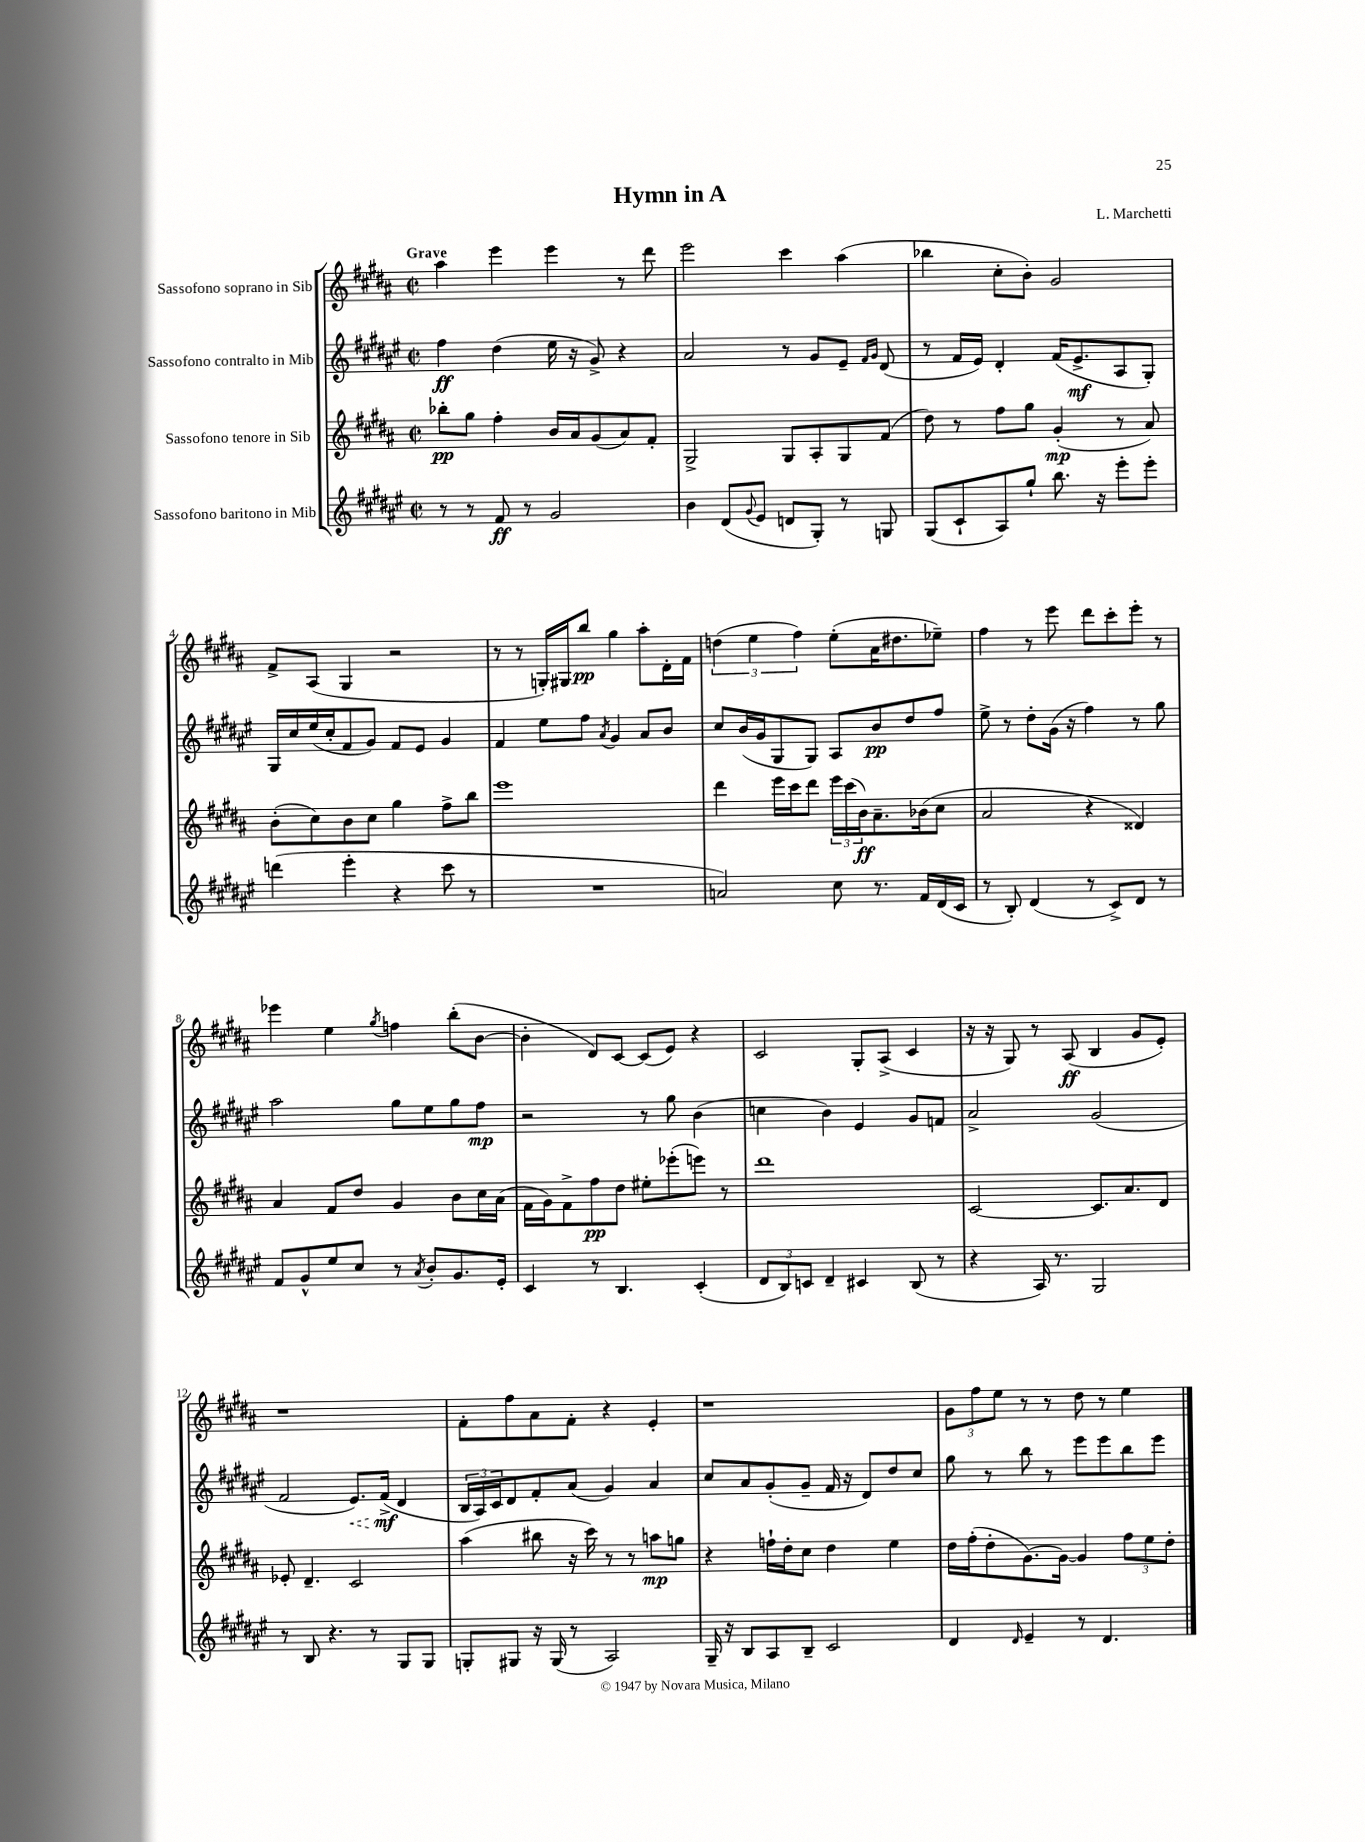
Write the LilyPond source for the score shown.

\header { title = "Hymn in A" composer = "L. Marchetti" }
<<
\new StaffGroup <<
\new Staff = "s0" \with { instrumentName = "Sassofono soprano in Sib" } {
    \clef treble \key b \major \defaultTimeSignature \time 2/2 \tempo "Grave"
    ais''4 e'''4 e'''4 r8 dis'''8 |
    e'''2 cis'''4 ais''4( |
    bes''4 cis''8-. b'8-.) gis'2 |
    fis'8-> ais8( gis4 r2 |
    r8 r8 g16-.) gis16 b''8\pp gis''4 ais''8-. dis'16-. fis'16 |
    \tuplet 3/2 { d''4( e''4 fis''4) } e''8-.( ais'16 dis''8. ees''8--) |
    fis''4 r8 e'''8 dis'''8 cis'''8-. e'''8-. r8 |
    ees'''4 e''4 \acciaccatura { gis''8 } f''4 b''8-.( b'8~ |
    b'4-. dis'8) cis'8~ cis'8( e'8) r4 |
    cis'2 gis8-. ais8->( cis'4 |
    r16 r16 gis8) r8 ais8\ff( b4 gis'8 e'8-.) |
    r1 |
    fis'8-. fis''8 ais'8 fis'8-. r4 e'4-. |
    r1 |
    \tuplet 3/2 { gis'8 fis''8 e''8 } r8 r8 dis''8 r8 e''4 \bar "|." |
}
\new Staff = "s1" \with { instrumentName = "Sassofono contralto in Mib" } {
    \clef treble \key fis \major \defaultTimeSignature \time 2/2
    fis''4\ff dis''4( eis''16 r16 gis'8->) r4 |
    ais'2 r8 gis'8 eis'8-- \grace { fis'16 gis'16 } dis'8( |
    r8 fis'16 eis'16) dis'4-. fis'16( eis'8.->\mf ais8 gis8-.) |
    gis16 cis''16 eis''16( cis''16-. fis'8 gis'8) fis'8 eis'8 gis'4 |
    fis'4 eis''8 fis''8 \acciaccatura { ais'8 } gis'4 ais'8 b'8 |
    cis''8 b'16( gis'16 gis8 gis8) ais8 b'8\pp dis''8 fis''8 |
    eis''8-> r8 dis''8-. gis'16( r16 fis''4) r8 gis''8 |
    ais''2 gis''8 eis''8 gis''8 fis''8\mp |
    r2 r8 gis''8 b'4( |
    c''4 b'4) eis'4 gis'8 f'8 |
    ais'2-> gis'2( |
    fis'2 \once \override Hairpin.style = #'dashed-line eis'8.\<) fis'16->\mf\!( dis'4 |
    \tuplet 3/2 { b16 ais16) cis'16 } dis'8 fis'8-. ais'8( gis'4) ais'4 |
    cis''8 ais'8 gis'8-.( gis'8-- fis'16 r16 dis'8) dis''8 cis''8 |
    gis''8 r8 b''8 r8 eis'''8 eis'''8 b''8 eis'''8 \bar "|." |
}
\new Staff = "s2" \with { instrumentName = "Sassofono tenore in Sib" } {
    \clef treble \key b \major \defaultTimeSignature \time 2/2
    bes''8-.\pp gis''8 fis''4-. b'16 ais'16 gis'8( ais'8) fis'8-. |
    gis2-> gis8 ais8-. gis8 fis'8( |
    dis''8) r8 fis''8 gis''8 gis'4-.\mp( r8 ais'8) |
    b'8-.( cis''8) b'8 cis''8 gis''4 fis''8-> b''8 |
    e'''1 |
    dis'''4 e'''16 cis'''16 dis'''8 \tuplet 3/2 { e'''16 cis'''16( b'16\ff) } ais'8.-- bes'16( cis''8 |
    ais'2 r4 disis'4) |
    ais'4 fis'8 dis''8 gis'4 b'8 cis''16 ais'16( |
    fis'16 gis'16) fis'8-> fis''8\pp dis''8 eis''8-. ees'''8-.( e'''8) r8 |
    dis'''1 |
    cis'2~ cis'8. ais'8. dis'8 |
    ees'8-. dis'4.-- cis'2 |
    ais''4( bis''8 r16 cis'''16) r8 r8 a''8\mp g''8 |
    r4 f''16-! dis''16-. cis''8 dis''4 e''4 |
    dis''16 fis''16-.( dis''8-. gis'8.~) gis'16~ gis'4 \tuplet 3/2 { fis''8 e''8 dis''8-. } \bar "|." |
}
\new Staff = "s3" \with { instrumentName = "Sassofono baritono in Mib" } {
    \clef treble \key fis \major \defaultTimeSignature \time 2/2
    r8 r8 fis'8\ff r8 gis'2 |
    b'4 dis'8( \appoggiatura { gis'8 } eis'8 d'8 gis8-.) r8 g8 |
    gis8( cis'8-! ais8) gis''8-! b''8. r16 eis'''8-. eis'''8-. |
    d'''4( eis'''4-. r4 cis'''8 r8 |
    R1 |
    a'2) cis''8 r8. fis'16 dis'16( cis'16 |
    r8 b8-.) dis'4( r8 cis'8->) dis'8 r8 |
    fis'8 gis'8-^ eis''8 cis''8 r8 \acciaccatura { ais'8 } b'8-. gis'8. eis'16-. |
    cis'4 r8 b4. cis'4-.( |
    \tuplet 3/2 { dis'8 b8) c'8 } dis'4-- cis'4 b8( r8 |
    r4 ais16) r8. gis2 |
    r8 b8 r4. r8 gis8 gis8 |
    g8-. gis8 r16 gis16( r8 ais2) |
    gis16-- r16 b8 ais8 b8-- cis'2 |
    dis'4 \grace { dis'16 } eis'4-- r8 dis'4. \bar "|." |
}
>>
>>
